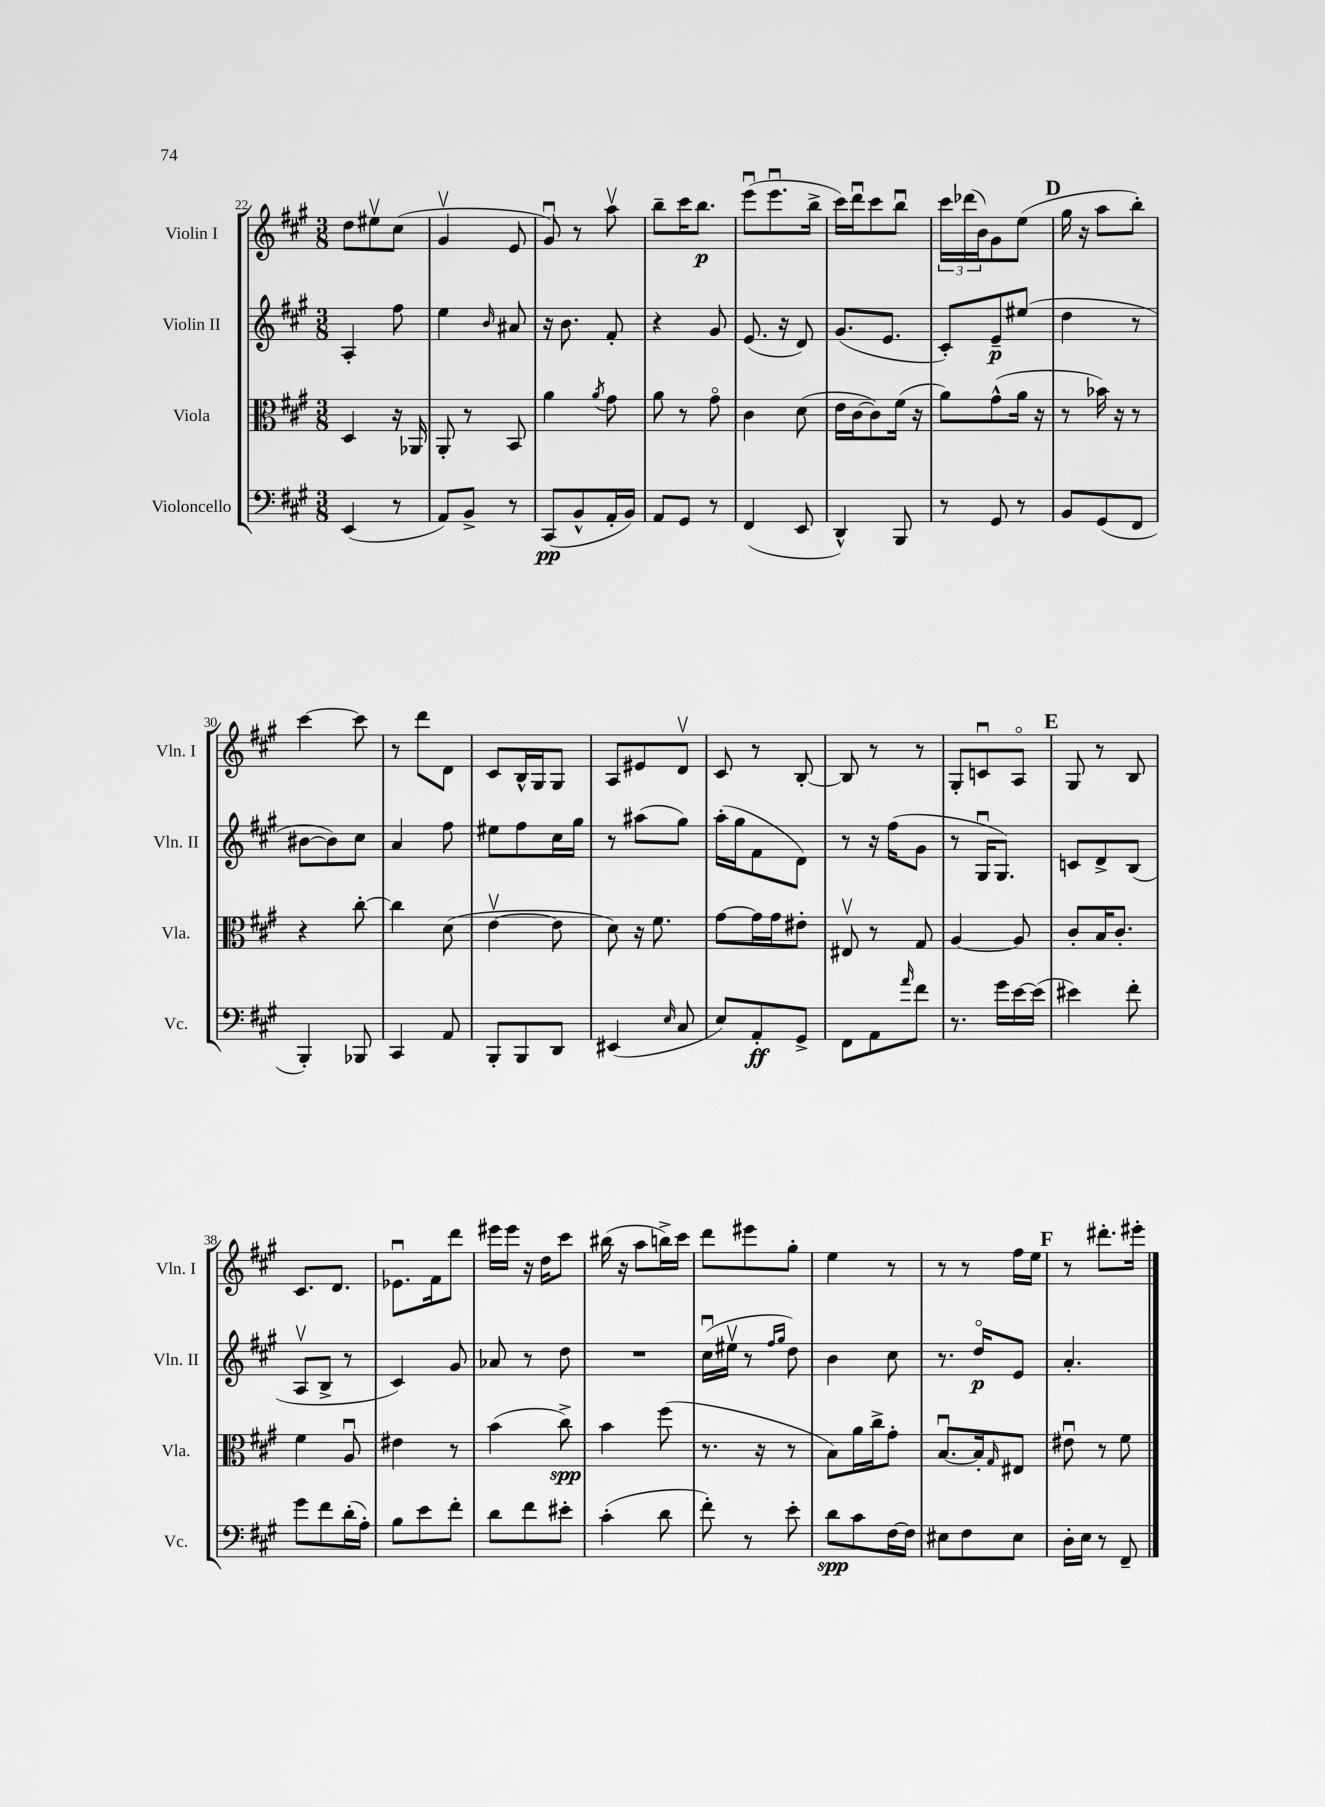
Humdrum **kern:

**kern	**kern	**kern	**kern
*staff4	*staff3	*staff2	*staff1
*clefF4	*clefC3	*clefG2	*clefG2
*k[f#c#g#]	*k[f#c#g#]	*k[f#c#g#]	*k[f#c#g#]
*M3/8	*M3/8	*M3/8	*M3/8
(4EE/	4D/	4A'/	8dd\L
.	.	.	8ee#v\
8r	16r	8ff#\	(8cc#\J
.	16AA-/	.	.
=	=	=	=
8AA/L)	8AA'/	4ee\	4g#v/
8BB^/J	8r	.	.
.	.	16qqb/	.
8r	8BB/	8a#/	8e/
=	=	=	=
(8CC#/L	4a\	16r	8g#u/)
.	.	8.b\	.
8BB^^/	.	.	8r
.	8qa/	.	.
16AA'/L	8g#\	8f#'/	8aav\
16BB/JJ)	.	.	.
=	=	=	=
8AA/L	8a\	4r	8bb~\L
8GG#/J	8r	.	16ccc#\K
.	.	.	8.bb\J
8r	8g#o\	8g#/	.
=	=	=	=
(4FF#/	4c#\	(8.e/	(8eeeu\L
.	.	.	8.eeeu\
.	.	16r	.
8EE/	(8d\	8d/)	.
.	.	.	16bb^\Jk
=	=	=	=
4DD^^/)	16e\LL	(8.g#/L	16ccc#\LL)
.	[16c#\J	.	16dddu\J
.	8c#\])	.	8ccc#\
.	.	8.e/J	.
8BBB/	(16f#\Jk	.	8bbu\J
.	16r	.	.
=	=	=	=
8r	8a\L)	8c#'/L)	24ccc#\LL
.	.	.	(24ddd-\
.	.	.	24b\J)
8GG#/	(8g#^^\	8e~/	8g#\
8r	16a\Jk	(8ee#/J	(8ee\J
.	16r	.	.
=	=	=	=
8BB/L	8r	4dd\	16gg#\
.	.	.	16r
(8GG#/	16b-\)	.	8aa\L
.	16r	.	.
8FF#/J	8r	8r	8bb'\J)
=	=	=	=
4BBB'/)	4r	[8b#\L	[4ccc#\
.	.	8b#\])	.
8BBB-/	[8cc#'\	8cc#\J	8ccc#\]
=	=	=	=
4CC#/	4cc#\]	4a/	8r
.	.	.	8ddd\L
8AA/	(8d\	8ff#\	8d\J
=	=	=	=
8BBB'/L	[4ev\	8ee#\L	8c#/L
8BBB/	.	8ff#\	16B^^/L
.	.	.	16G#/J
8DD/J	8e\]	16cc#\L	8G#/J
.	.	16gg#\JJ	.
=	=	=	=
(4EE#/	8d\)	8r	8A/L
.	16r	(8aa#\L	8e#/
.	8.f#\	.	.
16qqE/	.	.	.
8C#/	.	8gg#\J)	8dv/J
=	=	=	=
8E/L)	[8g#\L	(16aa'\LL	8c#/
.	.	16gg#\J	.
8AA'/	16g#\]L	8f#\	8r
.	16g#\J	.	.
8GG#^/J	8e#'\J	8d\J)	[8B'/
=	=	=	=
8FF#\L	8E#v/	8r	8B/]
8AA\	8r	16r	8r
.	.	(16ff#\LK	.
16qqa/	.	.	.
8f#\J	8G#/	8g#\J	8r
=	=	=	=
8.r	[4A/	8r	8G#'/L
.	.	16G#u/LK	8cu/
16g#\LL	.	8.G#/J)	.
[16e\	8A/]	.	8Ao/J
(16e\]JJ	.	.	.
=	=	=	=
4e#\)	8c#'/L	8c/L	8G#/
.	16B/K	8d^/	8r
.	8.c#'/J	.	.
8f#'\	.	(8B/J	8B/
=	=	=	=
8g#\L	4f#\	8Av/L	8.c#/L
8f#\	.	8B^/J	.
.	.	.	8.d/J
(16d'\L	8Au/	8r	.
16A'\JJ)	.	.	.
=	=	=	=
8B\L	4e#\	4c#/)	8.e-u\L
8e\	.	.	.
.	.	.	16f#\k
8f#'\J	8r	8g#/	8ddd\J
=	=	=	=
8d\L	(4b\	8a-/	16eee#\LL
.	.	.	16eee#\JJ
8f#\	.	8r	16r
.	.	.	16dd\LK
8e#'\J	8cc#^\)	8dd\	8ccc#\J
=	=	=	=
(4c#'\	4b\	4.r	(16bb#\
.	.	.	16r
.	.	.	8aa\L
8d\	(8ff#\	.	16bb^\L)
.	.	.	16ccc#\JJ
=	=	=	=
8f#'\)	8.r	(16cc#u\LL	8ddd\L
.	.	16ee#v\JJ	.
8r	.	8r	8eee#\
.	16r	.	.
.	.	16qqff#/LL	.
.	.	16qqgg#/JJ	.
8e'\	8r	8dd\)	8gg#'\J
=	=	=	=
8d\L	8B\L)	4b\	4ee\
8c#\	16a\L	.	.
.	16cc#^\J	.	.
[16F#\L	8g#'\J	8cc#\	8r
16F#\]JJ	.	.	.
=	=	=	=
8E#\L	[8.Bu/L	8.r	8r
8F#\	.	.	8r
.	16B'/]k	16ddo/LK	.
.	16qqG#/	.	.
8E#\J	8E#/J	8e/J	16ff#\LL
.	.	.	16ee\JJ
=	=	=	=
16D'\LL	8e#u\	4.a'/	8r
16E\JJ	.	.	.
8r	8r	.	8.ddd#'\L
8FF#~/	8f#\	.	.
.	.	.	16eee#'\Jk
==	==	==	==
*-	*-	*-	*-
